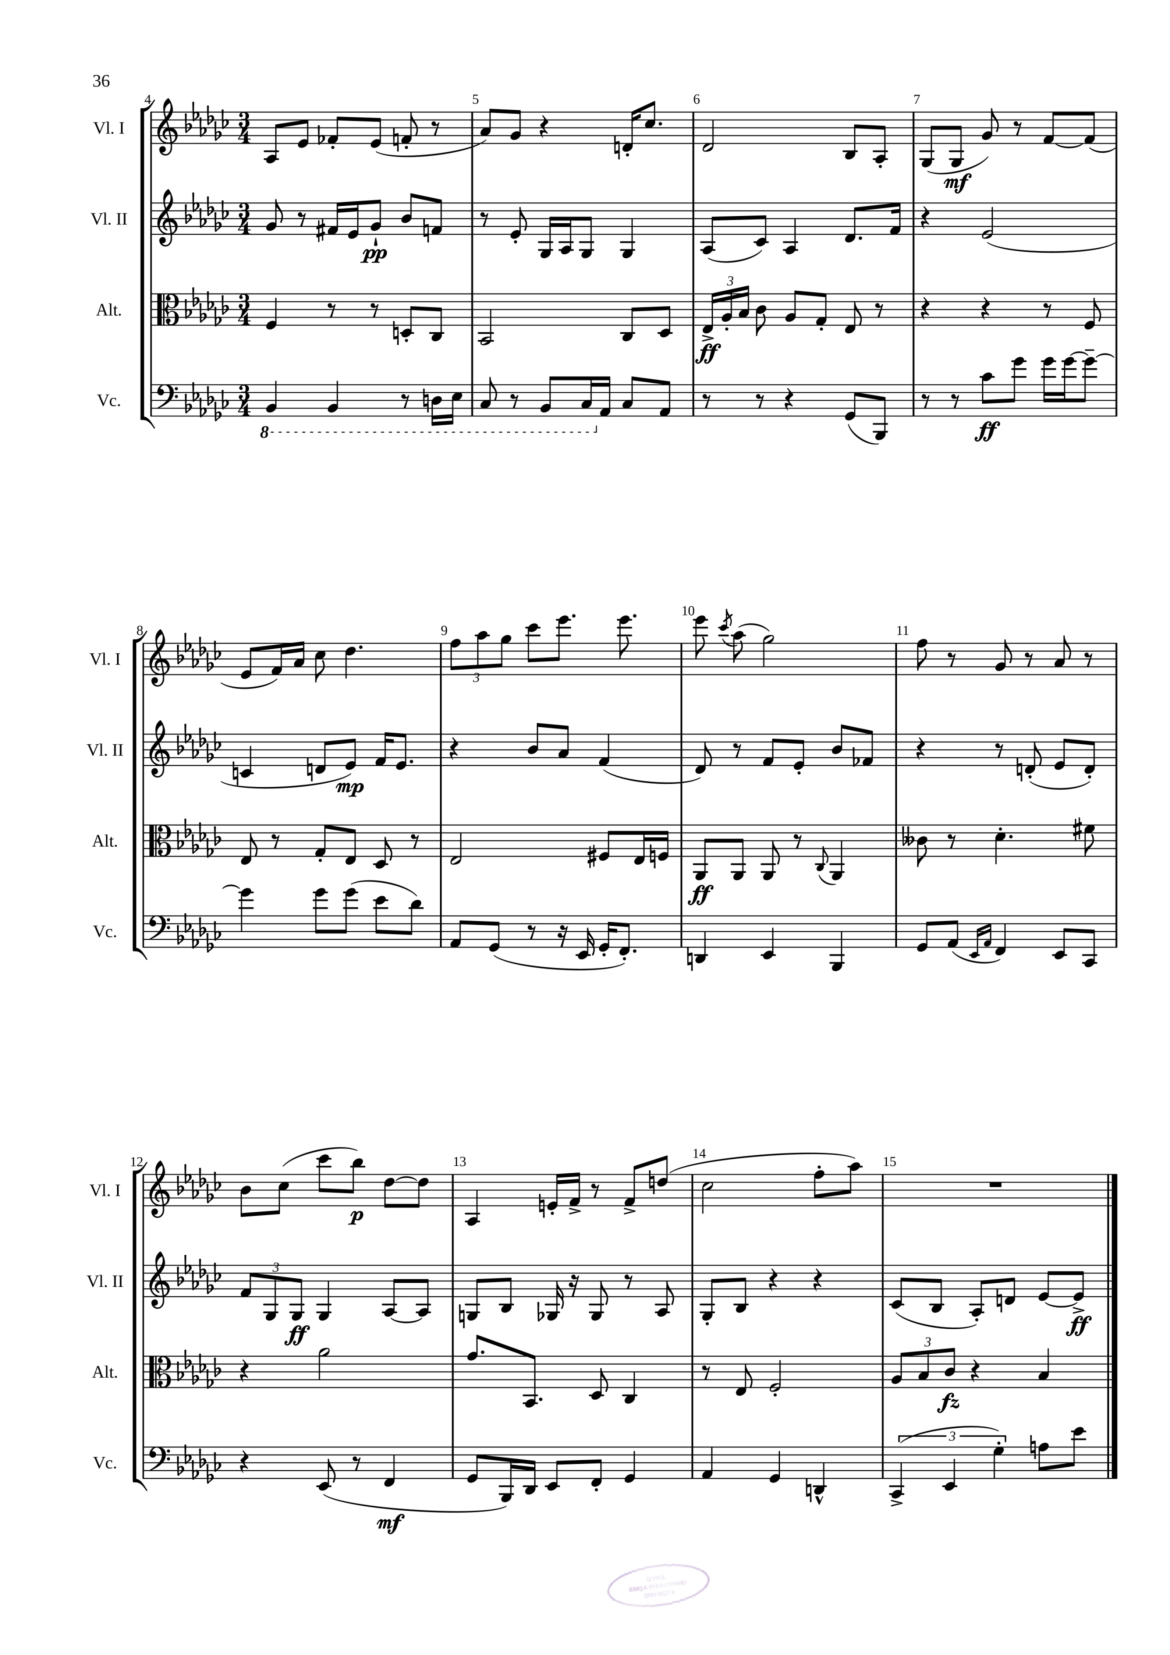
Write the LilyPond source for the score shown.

<<
\new StaffGroup <<
\new Staff = "s0" \with { instrumentName = "Vl. I" shortInstrumentName = "Vl. I" } {
    \clef treble \key ges \major \numericTimeSignature \time 3/4
    \autoBeamOff aes8[ ees'8] fes'8[-. ees'8]( f'8-. r8 |
    aes'8[) ges'8] r4 d'16[-. ces''8.] |
    des'2 bes8[ aes8]-. |
    ges8[( ges8]\mf ges'8) r8 f'8[~ f'8]( |
    ees'8[ f'16) aes'16] ces''8 des''4. |
    \tuplet 3/2 { f''8[ aes''8 ges''8] } ces'''8[ ees'''8.] ees'''8. |
    ees'''8 \acciaccatura { ces'''8 } aes''8( ges''2) |
    f''8 r8 ges'8 r8 aes'8 r8 |
    bes'8[ ces''8]( ces'''8[ bes''8]\p) des''8[~ des''8] |
    aes4 e'16[-. f'16]-> r8 f'8[-> d''8]( |
    ces''2 f''8[-. aes''8]) |
    R2. \bar "|." |
}
\new Staff = "s1" \with { instrumentName = "Vl. II" shortInstrumentName = "Vl. II" } {
    \clef treble \key ges \major \numericTimeSignature \time 3/4
    \autoBeamOff ges'8 r8 fis'16[ ees'16 ges'8]-!\pp bes'8[ f'8] |
    r8 ees'8-. ges16[ aes16 ges8] ges4 |
    aes8[( ces'8]) aes4 des'8.[ f'16] |
    r4 ees'2( |
    c'4 d'8[ ees'8]\mp) f'16[ ees'8.] |
    r4 bes'8[ aes'8] f'4( |
    des'8) r8 f'8[ ees'8]-. bes'8[ fes'8] |
    r4 r8 d'8-.( ees'8[ d'8]-.) |
    \tuplet 3/2 { f'8[ ges8 ges8]\ff } ges4 aes8[~ aes8] |
    g8[ bes8] ges16 r16 ges8 r8 aes8 |
    ges8[-. bes8] r4 r4 |
    ces'8[( bes8] aes8[-.) d'8] ees'8[~ ees'8]->\ff \bar "|." |
}
\new Staff = "s2" \with { instrumentName = "Alt." shortInstrumentName = "Alt." } {
    \clef alto \key ges \major \numericTimeSignature \time 3/4
    \autoBeamOff f4 r8 r8 d8[-. ces8] |
    bes,2 ces8[ des8] |
    \tuplet 3/2 { ees16[->\ff aes16-. bes16] } ces'8 aes8[ ges8]-. ees8 r8 |
    r4 r4 r8 f8 |
    ees8 r8 ges8[-. ees8] des8 r8 |
    ees2 fis8[ ees16 f16] |
    aes,8[\ff aes,8] aes,8 r8 \appoggiatura { ces8 } aes,4 |
    ceses'8 r8 des'4.-. fis'8 |
    r4 aes'2 |
    ges'8.[ bes,8.] des8 ces4 |
    r8 ees8 f2-. |
    \tuplet 3/2 { aes8[ bes8 ces'8]\fz } r4 bes4 \bar "|." |
}
\new Staff = "s3" \with { instrumentName = "Vc." shortInstrumentName = "Vc." } {
    \clef bass \key ges \major \numericTimeSignature \time 3/4
    \autoBeamOff \ottava #-1 bes,,4 bes,,4 r8 d,16[ ees,16] |
    ces,8 r8 bes,,8[ ces,16 \ottava #0 aes,16] ces8[ aes,8] |
    r8 r8 r4 ges,8[( bes,,8]) |
    r8 r8 ces'8[\ff ges'8] ges'16[ ges'16~ ges'8]~-- |
    ges'4 ges'8[ ges'8]( ees'8[ des'8]) |
    aes,8[ ges,8]( r8 r16 ees,16 ges,16[-. f,8.]-.) |
    d,4 ees,4 bes,,4 |
    ges,8[ aes,8]( \grace { ees,16[ aes,16] } f,4) ees,8[ ces,8] |
    r4 ees,8( r8 f,4\mf |
    ges,8[ bes,,16) des,16] ees,8[ f,8]-. ges,4 |
    aes,4 ges,4 d,4-^ |
    \tuplet 3/2 { ces,4->( ees,4 ges4-.) } a8[ ees'8] \bar "|." |
}
>>
>>
\layout { \context { \Score currentBarNumber = #4 \override BarNumber.break-visibility = ##(#f #t #t) barNumberVisibility = #all-bar-numbers-visible } }
